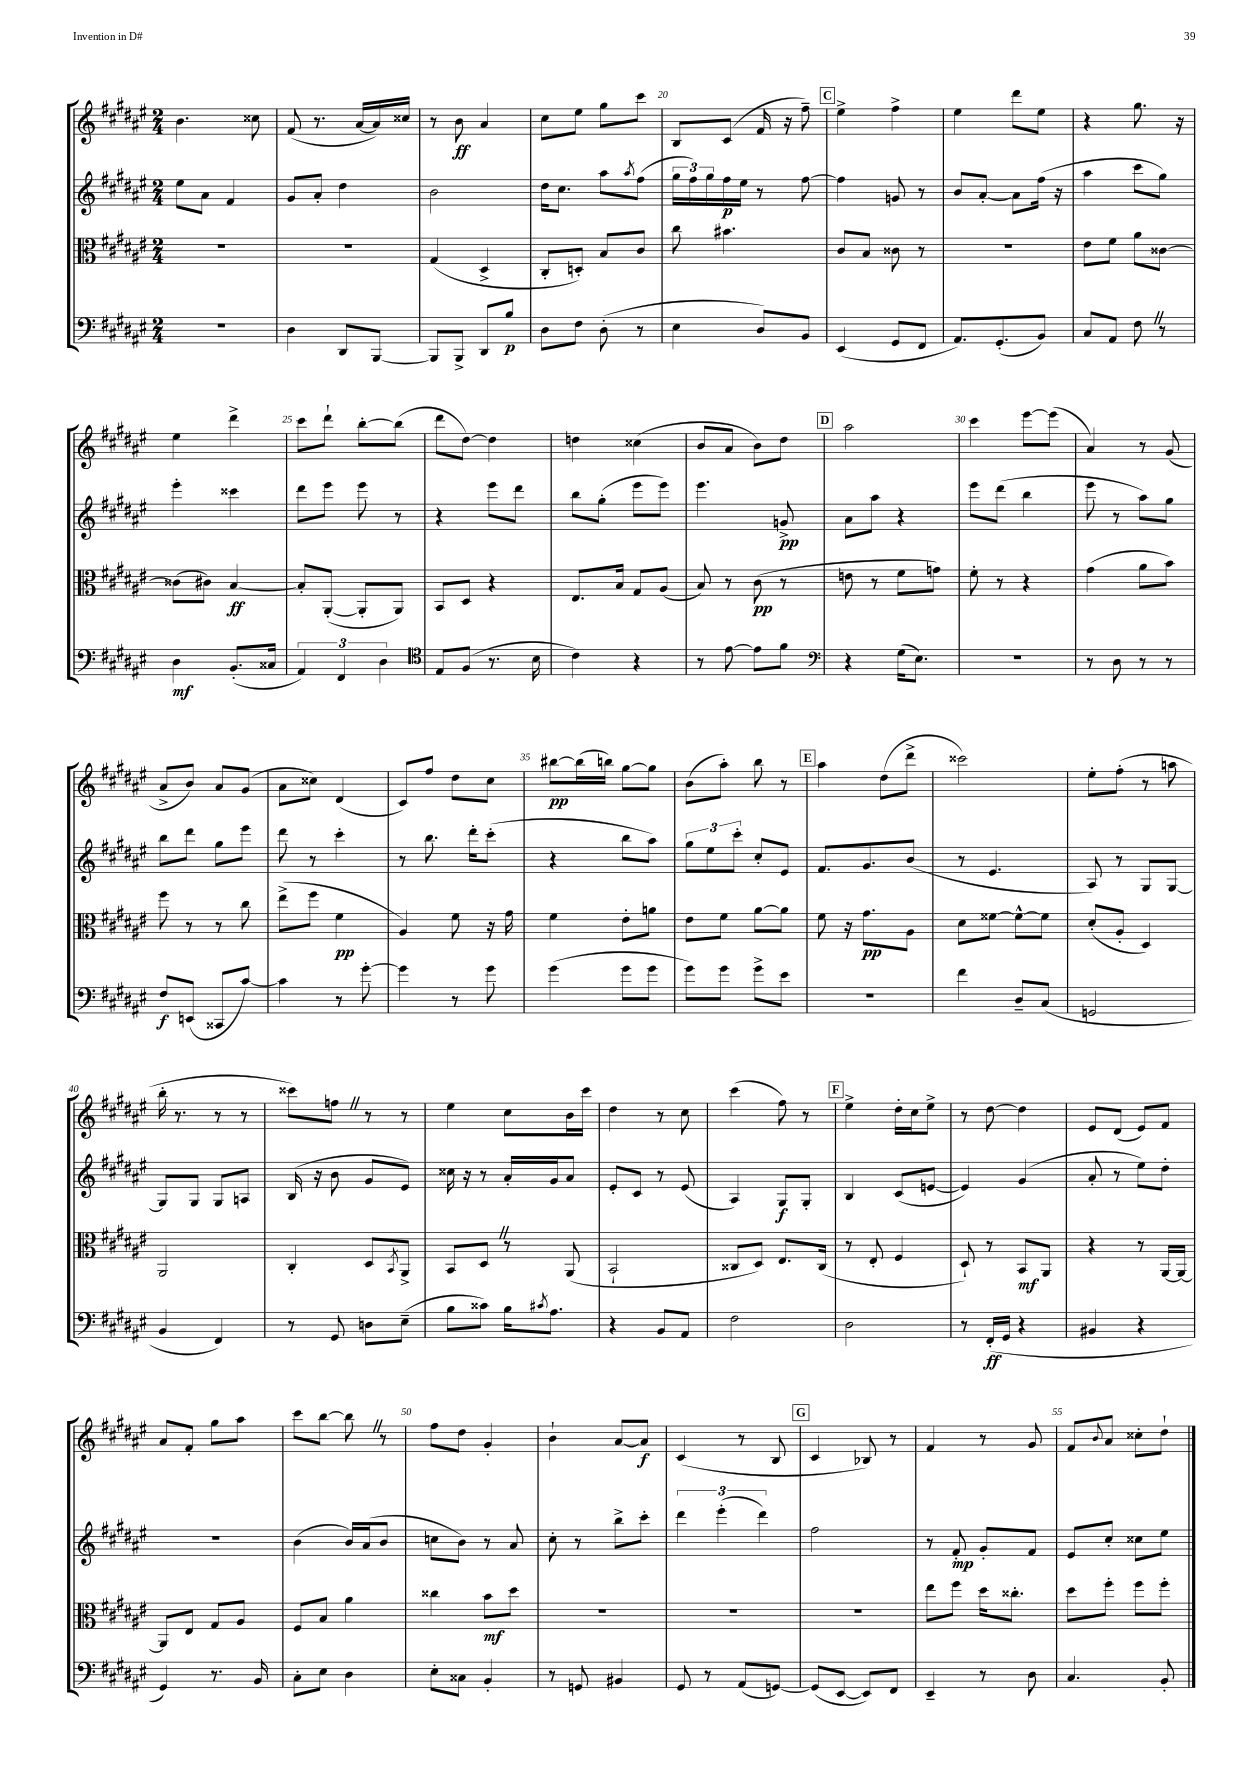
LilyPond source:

<<
\new StaffGroup <<
\new Staff = "s0" {
    \clef treble \key fis \major \numericTimeSignature \time 2/4
    b'4. cisis''8 |
    fis'8( r8. ais'16~ ais'16) cisis''16 |
    r8 b'8\ff ais'4 |
    cis''8 eis''8 gis''8 cis'''8 |
    b8 cis'8( fis'16 r16 fis''8--) |
    \mark \markup { \box "C" } eis''4-> fis''4-> |
    eis''4 dis'''8 eis''8 |
    r4 gis''8. r16 |
    eis''4 dis'''4-> |
    cis'''8 dis'''8-! b''8~-. b''8( |
    dis'''8 dis''8~) dis''4 |
    d''4 cisis''4( |
    b'8 ais'8 b'8) dis''8 |
    \mark \markup { \box "D" } ais''2 |
    cis'''4 eis'''8~ eis'''8( |
    ais'4) r8 gis'8( |
    ais'8-> b'8) ais'8 gis'8( |
    ais'8 cisis''8) dis'4( |
    cis'8) fis''8 dis''8 cis''8 |
    bis''8~\pp bis''16( b''16) gis''8~ gis''8 |
    b'8( ais''8-.) b''8 r8 |
    \mark \markup { \box "E" } ais''4 dis''8( dis'''8-> |
    cisis'''2) |
    eis''8-. fis''8-.( r8 a''8 |
    b''16-. r8. r8 r8 |
    cisis'''8) f''8 \once \override BreathingSign.text = \markup { \musicglyph "scripts.caesura.straight" } \breathe r8 r8 |
    eis''4 cis''8 b'16 cis'''16 |
    dis''4 r8 cis''8 |
    cis'''4( fis''8) r8 |
    \mark \markup { \box "F" } eis''4-> dis''16-. cis''16 eis''8-> |
    r8 dis''8~ dis''4 |
    eis'8 dis'8( eis'8) fis'8 |
    ais'8 fis'8-. gis''8 ais''8 |
    cis'''8 b''8~ b''8 \once \override BreathingSign.text = \markup { \musicglyph "scripts.caesura.straight" } \breathe r8 |
    fis''8 dis''8 gis'4-. |
    b'4-! ais'8~ ais'8\f |
    cis'4( r8 b8 |
    \mark \markup { \box "G" } cis'4 bes8) r8 |
    fis'4 r8 gis'8 |
    fis'8 \appoggiatura { b'8 } ais'8 cisis''8-. dis''8-! \bar "|." |
}
\new Staff = "s1" {
    \clef treble \key fis \major \numericTimeSignature \time 2/4
    eis''8 ais'8 fis'4 |
    gis'8 ais'8-. dis''4 |
    b'2 |
    dis''16 cis''8. ais''8 \acciaccatura { ais''8 } fis''8( |
    \tuplet 3/2 { gis''16 fis''16) gis''16 } fis''16\p eis''16 r8 fis''8~ |
    \mark \markup { \box "C" } fis''4 g'8 r8 |
    b'8 ais'8~-. ais'8 fis''16( r16 |
    ais''4 cis'''8 gis''8) |
    eis'''4-. cisis'''4 |
    dis'''8 eis'''8 eis'''8 r8 |
    r4 eis'''8 dis'''8 |
    b''8 gis''8-.( eis'''8 eis'''8) |
    eis'''4. g'8->\pp |
    \mark \markup { \box "D" } ais'8 ais''8 r4 |
    eis'''8 dis'''8( b''4 |
    eis'''8 r8 ais''8) gis''8 |
    b''8 dis'''8 gis''8 eis'''8 |
    dis'''8 r8 cis'''4-. |
    r8 b''8. dis'''16-. cis'''8-.( |
    r4 b''8 ais''8) |
    \tuplet 3/2 { gis''8 eis''8 cis'''8-. } cis''8-. eis'8 |
    \mark \markup { \box "E" } fis'8. gis'8. b'8( |
    r8 eis'4. |
    ais8) r8 gis8 gis8~ |
    gis8 gis8 gis8 a8 |
    b16( r16 b'8 gis'8 eis'8) |
    cisis''16 r16 r8 ais'16-. gis'16 ais'8 |
    eis'8-. cis'8 r8 eis'8( |
    ais4) gis8\f gis8-. |
    \mark \markup { \box "F" } b4 cis'8( e'8~ |
    e'4) gis'4( |
    ais'8-. r8 eis''8) dis''8-. |
    R2 |
    b'4( b'16) ais'16( b'8 |
    c''8 b'8) r8 ais'8 |
    cis''8-. r8 b''8-> cis'''8-. |
    \tuplet 3/2 { dis'''4 eis'''4-.( dis'''4) } |
    \mark \markup { \box "G" } fis''2 |
    r8 fis'8-.\mp gis'8-. fis'8 |
    eis'8 cis''8-. cisis''8 eis''8 \bar "|." |
}
\new Staff = "s2" {
    \clef alto \key fis \major \numericTimeSignature \time 2/4
    R2 |
    r2 |
    gis4( dis4-> |
    cis8-. d8-.) b8 cis'8 |
    cis''8 bis'4. |
    \mark \markup { \box "C" } cis'8 b8 cisis'8 r8 |
    R2 |
    eis'8 fis'8 ais'8 cisis'8~ |
    cisis'8( cis'8) b4~\ff |
    b8-. ais,8~-.( ais,8-. ais,8) |
    b,8 dis8 r4 |
    eis8. b16 gis8 ais8( |
    b8) r8 cis'8\pp( r8 |
    \mark \markup { \box "D" } e'8 r8 fis'8 g'8) |
    fis'8-. r8 r4 |
    gis'4( ais'8 b'8) |
    fis''8 r8 r8 cis''8 |
    eis''8->( fis''8 fis'4\pp |
    ais4) fis'8 r16 gis'16 |
    fis'4 eis'8-. a'8 |
    eis'8 fis'8 ais'8~ ais'8 |
    \mark \markup { \box "E" } fis'8 r16 gis'8.\pp ais8 |
    dis'8 fisis'8~ fisis'8~-^ fisis'8 |
    dis'8-.( ais8-. dis4) |
    ais,2 |
    cis4-. dis8 \acciaccatura { b,8 } ais,8-> |
    b,8 dis8 \once \override BreathingSign.text = \markup { \musicglyph "scripts.caesura.straight" } \breathe r8 ais,8( |
    b,2-! |
    cisis8 dis8) eis8. cisis16( |
    \mark \markup { \box "F" } r8 eis8-. fis4 |
    dis8-!) r8 b,8\mf ais,8 |
    r4 r8 ais,16~ ais,16~ |
    ais,8 eis8 gis8 ais8 |
    fis8 b8 ais'4 |
    cisis''4 b'8\mf dis''8 |
    R2 |
    R2 |
    \mark \markup { \box "G" } R2 |
    eis''8 fis''8 dis''16 cisis''8.-. |
    dis''8 fis''8-. fis''8 fis''8-. \bar "|." |
}
\new Staff = "s3" {
    \clef bass \key fis \major \numericTimeSignature \time 2/4
    R2 |
    dis4 dis,8 b,,8~ |
    b,,8 b,,8-> dis,8 b8\p |
    dis8 fis8 dis8-.( r8 |
    eis4 dis8) b,8 |
    \mark \markup { \box "C" } eis,4( gis,8 fis,8 |
    ais,8.) gis,8.-.( b,8) |
    cis8 ais,8 fis8 \once \override BreathingSign.text = \markup { \musicglyph "scripts.caesura.straight" } \breathe r8 |
    dis4\mf b,8.-.( cisis16 |
    \tuplet 3/2 { ais,4) fis,4 dis4 } |
    \clef tenor eis8 fis8( r8. b16 |
    cis'4) r4 |
    r8 eis'8~ eis'8 fis'8 |
    \mark \markup { \box "D" } \clef bass r4 gis16( eis8.) |
    R2 |
    r8 dis8 r8 r8 |
    fis8\f e,8( cisis,8 cis'8~) |
    cis'4 r8 gis'8~-. |
    gis'4 r8 gis'8 |
    gis'4( gis'8 gis'8 |
    gis'8) gis'8 gis'8-> eis'8 |
    \mark \markup { \box "E" } r2 |
    fis'4 dis8-- cis8( |
    g,2 |
    b,4 fis,4) |
    r8 gis,8 d8 eis8--( |
    b8 cisis'8) b16 \acciaccatura { cis'8 } ais8. |
    r4 b,8 ais,8 |
    fis2 |
    \mark \markup { \box "F" } dis2 |
    r8 fis,16-.\ff( gis,16 r4 |
    bis,4 r4 |
    gis,4) r8. b,16 |
    cis8-. eis8 dis4 |
    eis8-. cisis8 b,4-. |
    r8 g,8 bis,4 |
    gis,8 r8 ais,8( g,8~) |
    \mark \markup { \box "G" } g,8( eis,8~ eis,8) fis,8 |
    eis,4-- r8 dis8 |
    cis4. b,8-. \bar "|." |
}
>>
>>
\layout { \context { \Score currentBarNumber = #16 \override BarNumber.break-visibility = ##(#f #t #t) barNumberVisibility = #(every-nth-bar-number-visible 5) } }
